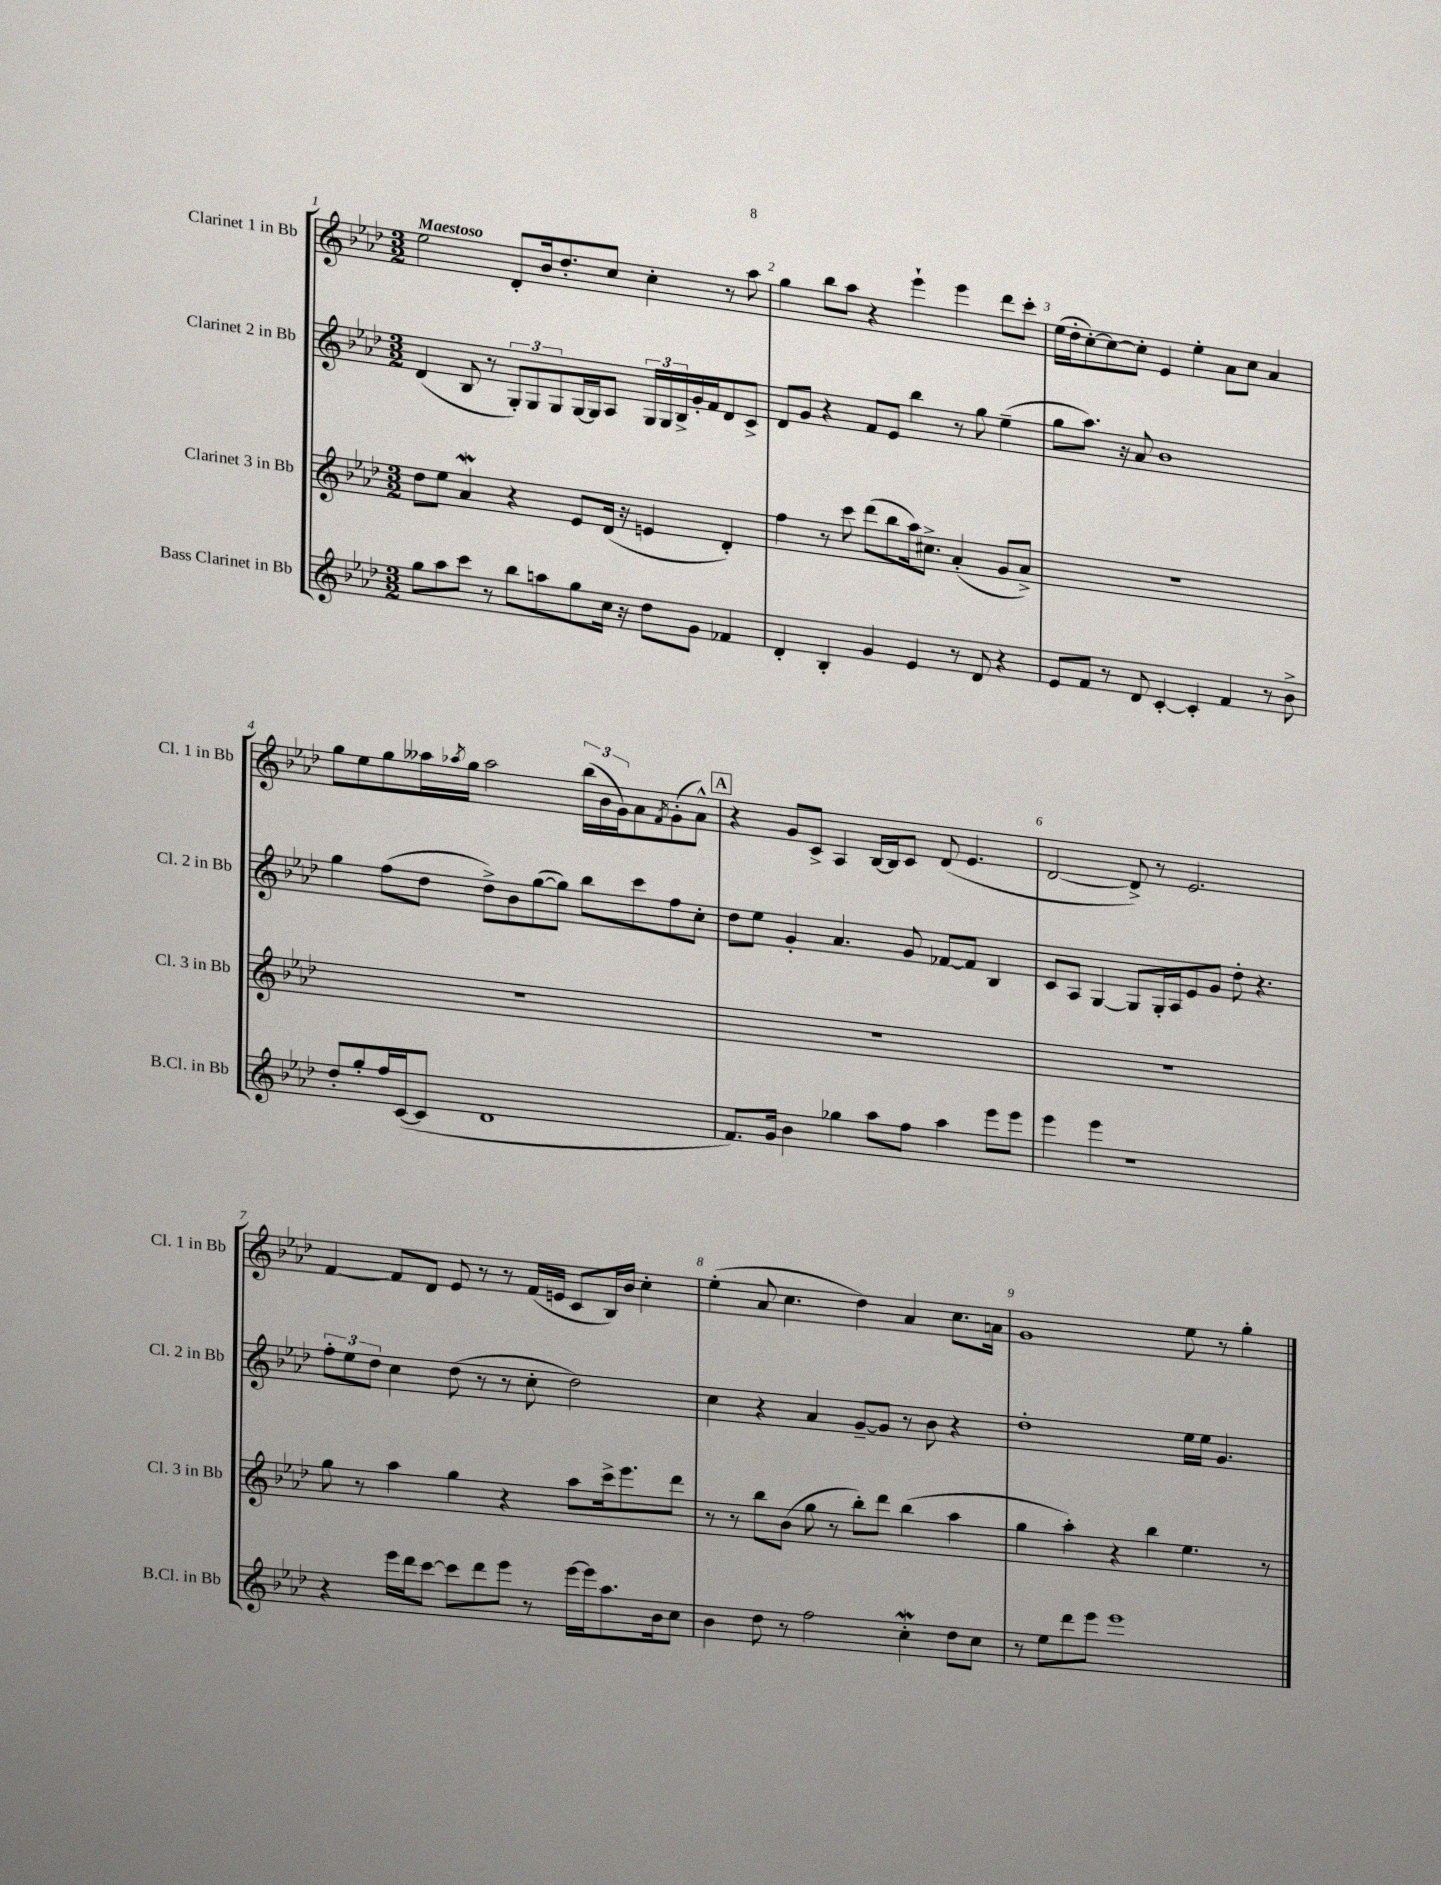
<<
\new StaffGroup <<
\new Staff = "s0" \with { instrumentName = "Clarinet 1 in Bb" shortInstrumentName = "Cl. 1 in Bb" } {
    \clef treble \key aes \major \numericTimeSignature \time 3/2 \tempo "Maestoso"
    ees''2 des'8-. bes'16 des''8.-. c''8 c''4-. r8 aes''8 |
    g''4 bes''8 aes''8 r4 ees'''4-! ees'''4 des'''8 c'''8-. |
    ees''16( des''16-. c''8~-.) c''8~ c''8-. ees'4 ees''4-. aes'8 c''8 aes'4 |
    g''8 ees''8 g''8 aeses''16 \acciaccatura { aes''8 } g''16 aes''2 \tuplet 3/2 { bes''16( bes'16 g'16) } aes'8 \acciaccatura { f'8 } g'8-.( aes'8-^) |
    \mark \markup { \box "A" } r4 g'8 c'8-> aes4 bes16~ bes16 c'8 des'8( ees'4. |
    des'2~ des'8->) r8 ees'2. |
    f'4~ f'8 des'8 ees'8 r8 r8 f'16( e'16 c'8 bes16) bes'16 c''4-. |
    ees''4-.( aes'8 c''4. des''4) aes'4 c''8. a'16 |
    g'1 ees''8 r8 g''4-. \bar "|." |
}
\new Staff = "s1" \with { instrumentName = "Clarinet 2 in Bb" shortInstrumentName = "Cl. 2 in Bb" } {
    \clef treble \key aes \major \numericTimeSignature \time 3/2
    des'4( bes8 r8 \tuplet 3/2 { g8-.) g8 g8 } g16~ g16 aes8 \tuplet 3/2 { g16 g16 bes16-> } g'16-. f'16 des'8 c'8-> |
    des'8 g'8 r4 f'8 ees'8 bes''4 r8 g''8 ees''4--( |
    g''8 aes''8.) r16 aes'8 bes'1 |
    g''4 f''8( des''8 des''8->) bes'8 g''8~( g''8) bes''8 c'''8 f''8 c''8-. |
    \mark \markup { \box "A" } des''8 ees''8 g'4-. aes'4. g'8 fes'8~ fes'8 bes4 |
    c'8 aes8 g4~ g8 g16-. aes16 ees'8 g'8 des''8-. r4. |
    \tuplet 3/2 { f''8-. ees''8 des''8 } c''4 des''8( r8 r8 c''8-. des''2) |
    c''4 r4 aes'4 g'8~-- g'8 r8 bes'8 r4 |
    des''1-. ees''16 ees''16 g'4. \bar "|." |
}
\new Staff = "s2" \with { instrumentName = "Clarinet 3 in Bb" shortInstrumentName = "Cl. 3 in Bb" } {
    \clef treble \key aes \major \numericTimeSignature \time 3/2
    des''8 ees''8 aes'4\mordent r4 ees'8 des'16( r16 e'4 des'4-.) |
    f''4 r8 c'''8 des'''8( bes''8 aes''16) cis''8.-> aes'4-.( g'8 aes'8->) |
    R1. |
    R1. |
    \mark \markup { \box "A" } R1. |
    R1. |
    g''8 r8 aes''4 g''4 r4 aes''8 c'''16-> ees'''8. des'''8 |
    r8 r8 bes''8 bes'8( g''8 r8 bes''8-.) des'''8 bes''4( aes''4 |
    g''4 aes''4-.) r4 bes''4 ees''4. r8 \bar "|." |
}
\new Staff = "s3" \with { instrumentName = "Bass Clarinet in Bb" shortInstrumentName = "B.Cl. in Bb" } {
    \clef treble \key aes \major \numericTimeSignature \time 3/2
    g''8 aes''8 c'''8 r8 bes''8 a''8 g''8 c''16 r16 des''8 g'8 fes'4 |
    des'4-. bes4-. g'4 ees'4 r8 des'8 r4 |
    ees'8 f'8 r8 des'8 c'4~-. c'4-. f'4 r8 bes'8-> |
    des''8-. g''8-. f''16 c'16~( c'8 des'1 |
    \mark \markup { \box "A" } f'8.) g'16 bes'4 ges''4 aes''8 f''8 aes''4 ees'''8 ees'''8 |
    ees'''4 ees'''4 r1 |
    r4 ees'''16 des'''16 c'''8~ c'''8 des'''8 ees'''8 r8 ees'''16~ ees'''16 aes''8. bes'16 c''8 |
    bes'4 des''8 r8 f''2 c''4-.\mordent des''8 c''8 |
    r8 ees''8 des'''8 ees'''8 ees'''1 \bar "|." |
}
>>
>>
\layout { \context { \Score \override BarNumber.break-visibility = ##(#f #t #t) barNumberVisibility = #all-bar-numbers-visible } }
